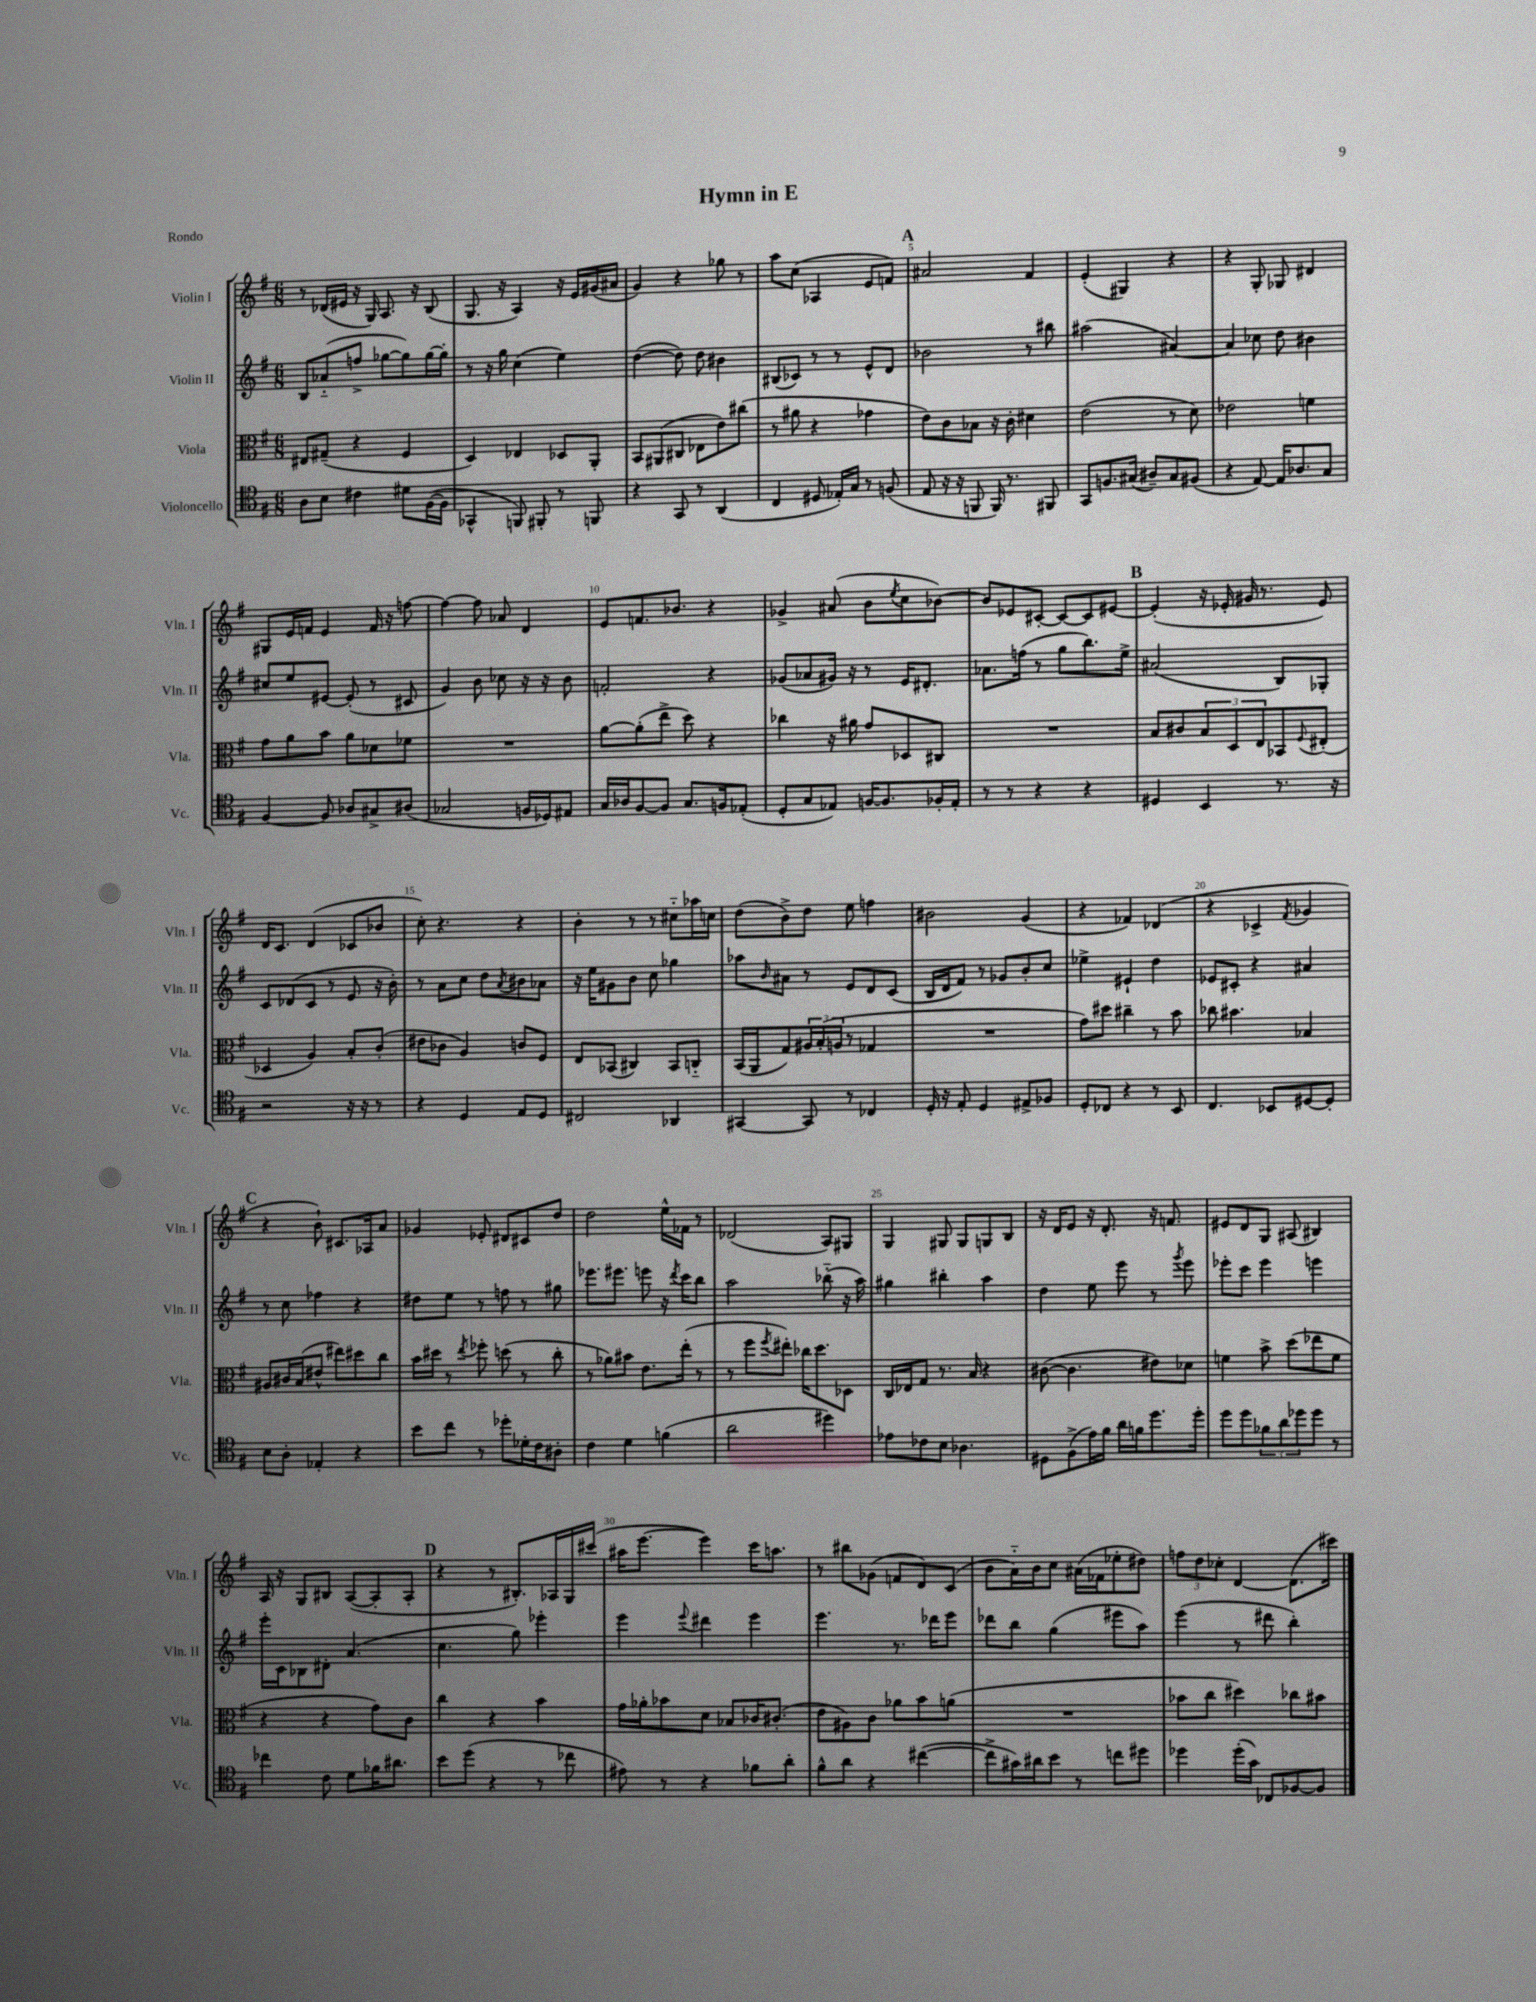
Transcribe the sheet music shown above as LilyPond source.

\header { title = "Hymn in E" piece = "Rondo" }
<<
\new StaffGroup <<
\new Staff = "s0" \with { instrumentName = "Violin I" shortInstrumentName = "Vln. I" } {
    \clef treble \key g \major \numericTimeSignature \time 6/8
    r8 des'16( eis'16 r16 g16) a8. r16 b8( |
    g8. r16 a4) r16 e'16 gis'16( ais'16 |
    g'4) r4 ges''8 r8 |
    a''8 c''8( aes4 e'8 f'8) |
    \mark \markup { \bold "A" } ais'2 fis'4 |
    e'4-.( gis4) r4 |
    r4 g8-. ges8 dis'4 |
    gis8 e'16 f'16 e'4 f'16 r16 f''8~ |
    f''4~ f''8 aes'8 d'4 |
    e'8 f'8. bes'8. r4 |
    ges'4-> ais'8( b'8 \acciaccatura { e''8 } c''8 bes'8~) |
    bes'8 ees'8 cis'8~-. cis'8~ cis'8 eis'8~ |
    \mark \markup { \bold "B" } eis'4-.( r16 ees'16-. gis'16 r8. ees'8) |
    d'16 c'8. d'4( ces'8 bes'8 |
    c''8-.) r4. r4 |
    b'4-. r8 r8 cis''8-_ aes''16 c''16 |
    d''8( b'8->) d''8 e''8 f''4 |
    bis'2 g'4( |
    r4 fes'4) des'4( |
    r4 ces'4-> \acciaccatura { fis'8 } ges'4 |
    \mark \markup { \bold "C" } r4 b'8-!) cis'8. aes16 a'8 |
    ges'4 ees'8-. dis'8 cis'8 d''8 |
    d''2 e''16-^ fes'16 r8 |
    des'2( a8) gis8 |
    g4 gis8 gis8 g8 b8 |
    r16 d'16 e'8 r16 d'8.-. r16 f'8. |
    eis'8 d'8 g8 ais8( bis4) |
    a16 r16 g8 bis8 a8~( a8-. a8-. |
    \mark \markup { \bold "D" } r4 r8 bis8.-.) aes16 g16 cis'''16( |
    ais''16 e'''8.~ e'''4) c'''16 a''8. |
    r8 bis''8 ges'8( f'8 d'8) c'8( |
    b'8 a'16-_) b'16 c''8 ais'16( fes'16 ees''8-. dis''8) |
    \tuplet 3/2 { f''8 d''8 ces''8-. } d'4~ d'8.( cis'''16) \bar "|." |
}
\new Staff = "s1" \with { instrumentName = "Violin II" shortInstrumentName = "Vln. II" } {
    \clef treble \key g \major \numericTimeSignature \time 6/8
    b8 aes'8-_( f''8-> ges''8~ ges''8) ges''16~ ges''16-. |
    r8 r16 g''16 c''4( e''4) |
    d''4~( d''8) d''8 bis'4 |
    bis8( ces'8) r8 r8 e'8-^ d'8 |
    \mark \markup { \bold "A" } bes'2 r8 bis''8 |
    ais''2( ais'4~) |
    ais'4 ces''8 d''8 bis'4 |
    cis''8 e''8 eis'8~ eis'8-.( r8 cis'8 |
    g'4) b'8 ces''8 r16 r16 b'8 |
    f'2-. r4 |
    ges'8( aes'8 gis'16) r16 r8 e'16 dis'8.-. |
    aes'8. f''16( r8 g''8 b''8.) e''16-> |
    \mark \markup { \bold "B" } ais'2( b8) ges8-. |
    c'8 des'8( c'8 r8 e'8 r16 b'16-.) |
    r8 a'8 c''8 d''8 \acciaccatura { a'8 } bis'8 aes'8 |
    r16 e''16 gis'8 b'8 c''8 ges''4 |
    aes''8 \grace { b'16 } ais'8 r8 e'8 d'8 c'8( |
    b16 d'16 fis'8) r8 ges'8 b'8-. c''8 |
    ees''4-> eis'4-! d''4 |
    ees'8 cis'8-. r4 ais'4 |
    \mark \markup { \bold "C" } r8 c''8 fes''4 r4 |
    dis''8 e''8 r8 f''8 r8 gis''8 |
    ees'''8. eis'''8. e'''8 r16 \acciaccatura { d'''8 } c'''16 b''8 |
    a''2 bes''8-_( r16 a''16) |
    gis''4 bis''4-. a''4 |
    d''4 e''8 e'''8 r8 \acciaccatura { g'''8 } e'''8 |
    ees'''8-. c'''8 ees'''4 e'''4 |
    e'''16-. c'16 bes8 dis'8-. a'4.( |
    \mark \markup { \bold "D" } c''4. g''8) ees'''4-. |
    e'''4 \appoggiatura { e'''8 } dis'''4 e'''4 |
    e'''4. r8. des'''16 e'''8 |
    des'''8 b''8 g''4( eis'''8 a''8) |
    e'''4( r8 dis'''8 b''4-.) \bar "|." |
}
\new Staff = "s2" \with { instrumentName = "Viola" shortInstrumentName = "Vla." } {
    \clef alto \key g \major \numericTimeSignature \time 6/8
    eis8 gis8--( r4 fis4 |
    d4) ees4 des8 a,8-. |
    b,8 ais,8( cis8 ees8 e'8) cis''8( |
    r8 ais'8 r4 ges'4 |
    \mark \markup { \bold "A" } e'8) c'8 bes8 r16 c'16-. dis'4 |
    e'2( r8 d'8) |
    ees'2 f'4 |
    g'8 a'8 b'8 a'8 des'8 fes'8 |
    R2. |
    a'8~ a'8-.( e''8-> d''8) r4 |
    ces''4 r16 ais'16 g'8 des8 cis8 |
    R2. |
    \mark \markup { \bold "B" } b8 cis'8 \tuplet 3/2 { b8 d8 e8 } bes,8 \appoggiatura { fis8 } eis8-.( |
    des4 a4) b8-. c'8-.( |
    eis'8 ces'8 a4) c'8 fis8 |
    e8 bes,8( cis4) bes,8 c8-_ |
    b,16( a,16 g8) \tuplet 3/2 { ais16 b16-.( a16 } r8 ges4 |
    R2. |
    g'8) dis''8 cis''4-- r8 b'8 |
    ces''8 bis'4. bes4 |
    \mark \markup { \bold "C" } ais8 cis'16 b16( eis'8-^ eis''8) dis''8 c''8 |
    b'16 dis''16 r8 \acciaccatura { e''8 } fes''8-. d''8( r8 c''8-. |
    r8 aes'8) bis'8 e'8. e''16-.( r8 |
    r8 fis''8 \acciaccatura { fis''8 } eis''8-.) ces''16 d''8. des8 |
    c16 ees16 g8 r8. b16 r4 |
    cis'8~( cis'4. eis'8) des'8 |
    f'4 b'8-> d''8( ees''8 f'8 |
    r4 r4 g'8) c'8 |
    \mark \markup { \bold "D" } c''4 r4 b'4 |
    g'16 aes'16-. bes'8 d'8 bes8 ces'16 cis'8.-.( |
    e'8 ais8) c'8 aes'8 b'8 a'8( |
    R2. |
    bes'8 c''8 dis''4) ces''8 bis'8 \bar "|." |
}
\new Staff = "s3" \with { instrumentName = "Violoncello" shortInstrumentName = "Vc." } {
    \clef tenor \key g \major \numericTimeSignature \time 6/8
    a8 b8 cis'4 dis'8 fis16~( fis16 |
    ges,4-^ f,8) fis,8-. r8 f,8 |
    r4 g,8 r8 a,4( |
    c4 dis8 ees16-.) g16 r8 f8( |
    \mark \markup { \bold "A" } e8 r16 r16 f,8 f,16) r8. fis,8 |
    g,8 f8. gis16( ais8--) gis8 fis8( |
    r4 e8~) e16 aes8. g8 |
    fis4~ fis8 aes8 gis8-> ais8( |
    ges2 f16 des16) eis8 |
    g16 aes16 fis8~ fis8 g8. f16 ees8-.( |
    d8-. g8 ees8) f16~ f8. fes16-. ees16-. |
    r8 r8 r4 r4 |
    \mark \markup { \bold "B" } dis4 b,4 r8. r16 |
    r2 r16 r16 r8 |
    r4 d4 e8 d8 |
    cis2 aes,4 |
    gis,4~ gis,8 r8 ces4 |
    d16-. r16 e8-. d4 eis8-> fes8 |
    d8-. ces8 r4 r8 b,8 |
    c4. bes,8 dis8~ dis8-. |
    \mark \markup { \bold "C" } b8 a8-. ees4-. r4 |
    b'8 c''8 r8 des''8-. des'16-. c'16 ais8-. |
    c'4 d'4 f'4( |
    a'2 dis''4) |
    ees'8 ces'8 b8 aes4. |
    dis8 fis8->( e'16) fis'16 a'16 f'16 d''8. d''16-. |
    d''8 d''8 \tuplet 3/2 { fes'8 a'8 des''8 } des''8 r8 |
    ces''4 c'8 d'8 fes'16 ais'8. |
    \mark \markup { \bold "D" } b'8 d''8( r4 r8 ces''8 |
    eis'8) r8 r4 fes'8 a'8-. |
    fis'8-^ a'8 r4 cis''4~( |
    cis''8-> gis'16) ais'16 b'8 r8 c''8 dis''8 |
    des''4 des''16-.( g'16) ces8 fes8~ fes8 \bar "|." |
}
>>
>>
\layout { \context { \Score \override BarNumber.break-visibility = ##(#f #t #t) barNumberVisibility = #(every-nth-bar-number-visible 5) } }
